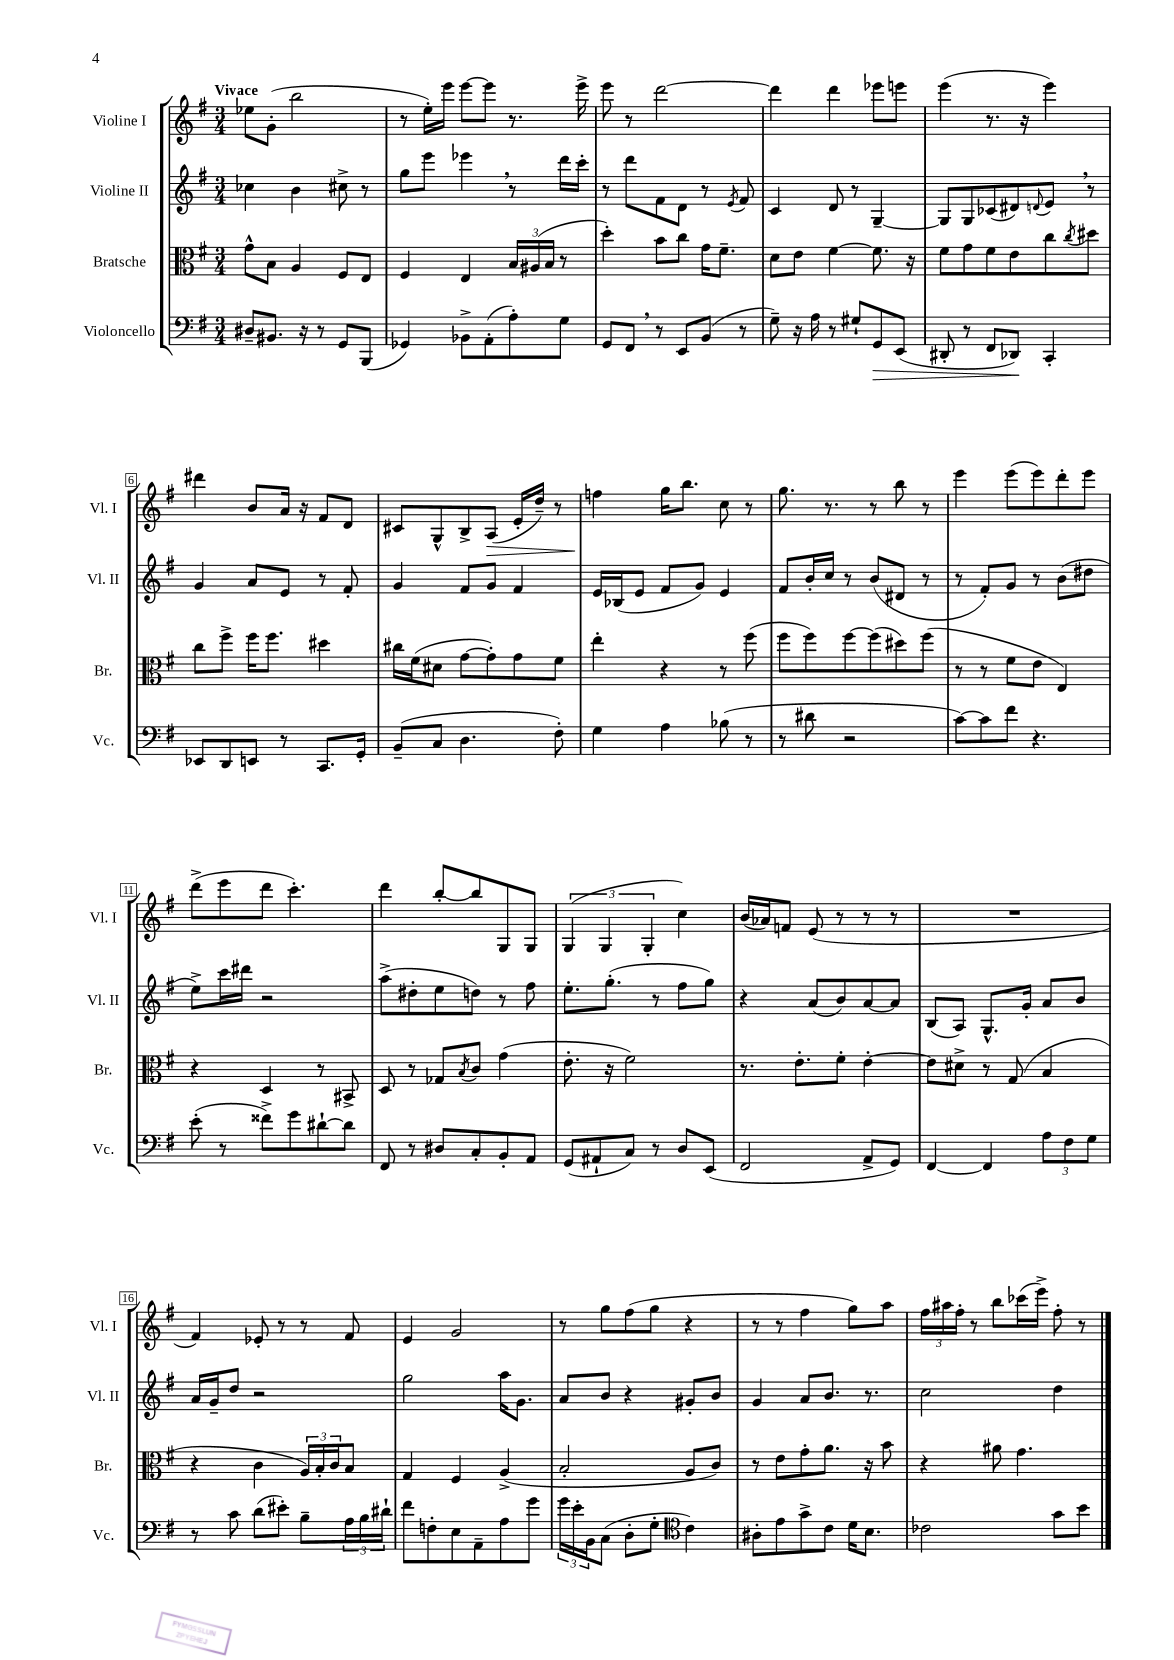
<<
\new StaffGroup <<
\new Staff = "s0" \with { instrumentName = "Violine I" shortInstrumentName = "Vl. I" } {
    \clef treble \key g \major \numericTimeSignature \time 3/4 \tempo "Vivace"
    ees''8 g'8-.( b''2 |
    r8 e''16-.) e'''16 e'''8~ e'''8 r8. e'''16-> |
    e'''8 r8 d'''2~ |
    d'''4 d'''4 ees'''8 e'''8 |
    e'''4( r8. r16 e'''4) |
    dis'''4 b'8 a'16 r16 fis'8 d'8 |
    cis'8 g8-^ b8-> a8\>( e'16-. d''16--) r8 |
    f''4\! g''16 b''8. c''8 r8 |
    g''8. r8. r8 b''8 r8 |
    e'''4 e'''8( e'''8) d'''8-. e'''8 |
    d'''8->( e'''8 d'''8 c'''4.-.) |
    d'''4 b''8~-. b''8 g8 g8 |
    \tuplet 3/2 { g4( g4 g4-. } c''4) |
    b'16( aes'16) f'8 e'8( r8 r8 r8 |
    R2. |
    fis'4) ees'8-. r8 r8 fis'8 |
    e'4 g'2 |
    r8 g''8 fis''8( g''8 r4 |
    r8 r8 fis''4 g''8) a''8 |
    \tuplet 3/2 { fis''16 ais''16 fis''16-. } r8 b''8 ces'''16( e'''16->) fis''8-. r8 \bar "|." |
}
\new Staff = "s1" \with { instrumentName = "Violine II" shortInstrumentName = "Vl. II" } {
    \clef treble \key g \major \numericTimeSignature \time 3/4
    ces''4 b'4 cis''8-> r8 |
    g''8 e'''8 ees'''4 \breathe r8 d'''16 c'''16-. |
    r8 d'''8 fis'8 d'8 r8 \acciaccatura { e'8 } fis'8 |
    c'4 d'8 r8 g4~-- |
    g8 g8 ces'8( dis'8) \appoggiatura { d'8 } e'8 \breathe r8 |
    g'4 a'8 e'8 r8 fis'8-. |
    g'4 fis'8 g'8 fis'4 |
    e'16 bes16( e'8 fis'8 g'8) e'4 |
    fis'8 b'16-. c''16 r8 b'8( dis'8 r8 |
    r8 fis'8-.) g'8 r8 b'8( dis''8 |
    e''8->) c'''16 dis'''16 r2 |
    a''8->( dis''8-. e''8 d''8) r8 fis''8 |
    e''8.-. g''8.-.( r8 fis''8 g''8) |
    r4 a'8( b'8) a'8~ a'8 |
    b8( a8) g8.-^ g'16-. a'8 b'8 |
    a'16 g'16-- d''8 r2 |
    g''2 a''16 g'8. |
    a'8 b'8 r4 gis'8-. b'8 |
    g'4 a'8 b'8. r8. |
    c''2 d''4 \bar "|." |
}
\new Staff = "s2" \with { instrumentName = "Bratsche" shortInstrumentName = "Br." } {
    \clef alto \key g \major \numericTimeSignature \time 3/4
    g'8-^ b8 a4 fis8 e8 |
    fis4 e4 \tuplet 3/2 { b16 ais16( b16 } r8 |
    d''4-.) b'8 c''8 g'16 fis'8.-- |
    d'8 e'8 fis'4~ fis'8. r16 |
    fis'8 g'8 fis'8 e'8 c''8 \acciaccatura { c''8 } dis''8 |
    c''8 fis''8-> fis''16 fis''8. dis''4 |
    cis''16 fis'16( dis'8 g'8~ g'8-.) g'8 fis'8 |
    e''4-. r4 r8 fis''8( |
    fis''8 fis''8) fis''8~ fis''8( dis''8) fis''8( |
    r8 r8 fis'8 e'8 e4) |
    r4 d4 r8 bis,8-> |
    d8 r8 ges8 \acciaccatura { b8 } c'8 g'4( |
    e'8.-. r16 fis'2) |
    r8. e'8.-. fis'8-. e'4~-. |
    e'8 dis'8-> r8 g8( b4 |
    r4 c'4 \tuplet 3/2 { a16) b16-. c'16 } b8 |
    g4 fis4 a4->( |
    b2-. a8 c'8) |
    r8 e'8 g'8-. a'8. r16 b'8 |
    r4 ais'8 g'4. \bar "|." |
}
\new Staff = "s3" \with { instrumentName = "Violoncello" shortInstrumentName = "Vc." } {
    \clef bass \key g \major \numericTimeSignature \time 3/4
    dis8-- bis,8. r16 r8 g,8 b,,8( |
    ges,4) bes,8-> a,8-.( a8-.) g8 |
    g,8 fis,8 \breathe r8 e,8 b,8( r8 |
    g8--) r16 a16 r8 gis8-! g,8\> e,8( |
    dis,8-. r8 fis,8 des,8\!) c,4-. |
    ees,8 d,8 e,8 r8 c,8. g,16-. |
    b,8--( c8 d4. fis8-.) |
    g4 a4 bes8( r8 |
    r8 dis'8 r2 |
    c'8~) c'8 fis'8 r4. |
    e'8-.( r8 fisis'8->) g'8 dis'8~-! dis'8 |
    fis,8 r8 dis8 c8-. b,8-. a,8 |
    g,8( ais,8-! c8) r8 d8 e,8( |
    fis,2 a,8-> g,8) |
    fis,4~ fis,4 \tuplet 3/2 { a8 fis8 g8 } |
    r8 c'8 d'8( eis'8-.) b8-- \tuplet 3/2 { a16 b16 dis'16-! } |
    fis'8 f8-. e8 a,8-- a8 g'8 |
    \tuplet 3/2 { g'16 e'16-. b,16 } c8( d8-. g8-. \clef tenor c'4) |
    ais8-. e'8 g'8-> c'8 d'16 b8. |
    ces'2 g'8 b'8 \bar "|." |
}
>>
>>
\layout { \context { \Score \override BarNumber.stencil = #(make-stencil-boxer 0.1 0.3 ly:text-interface::print) } }
